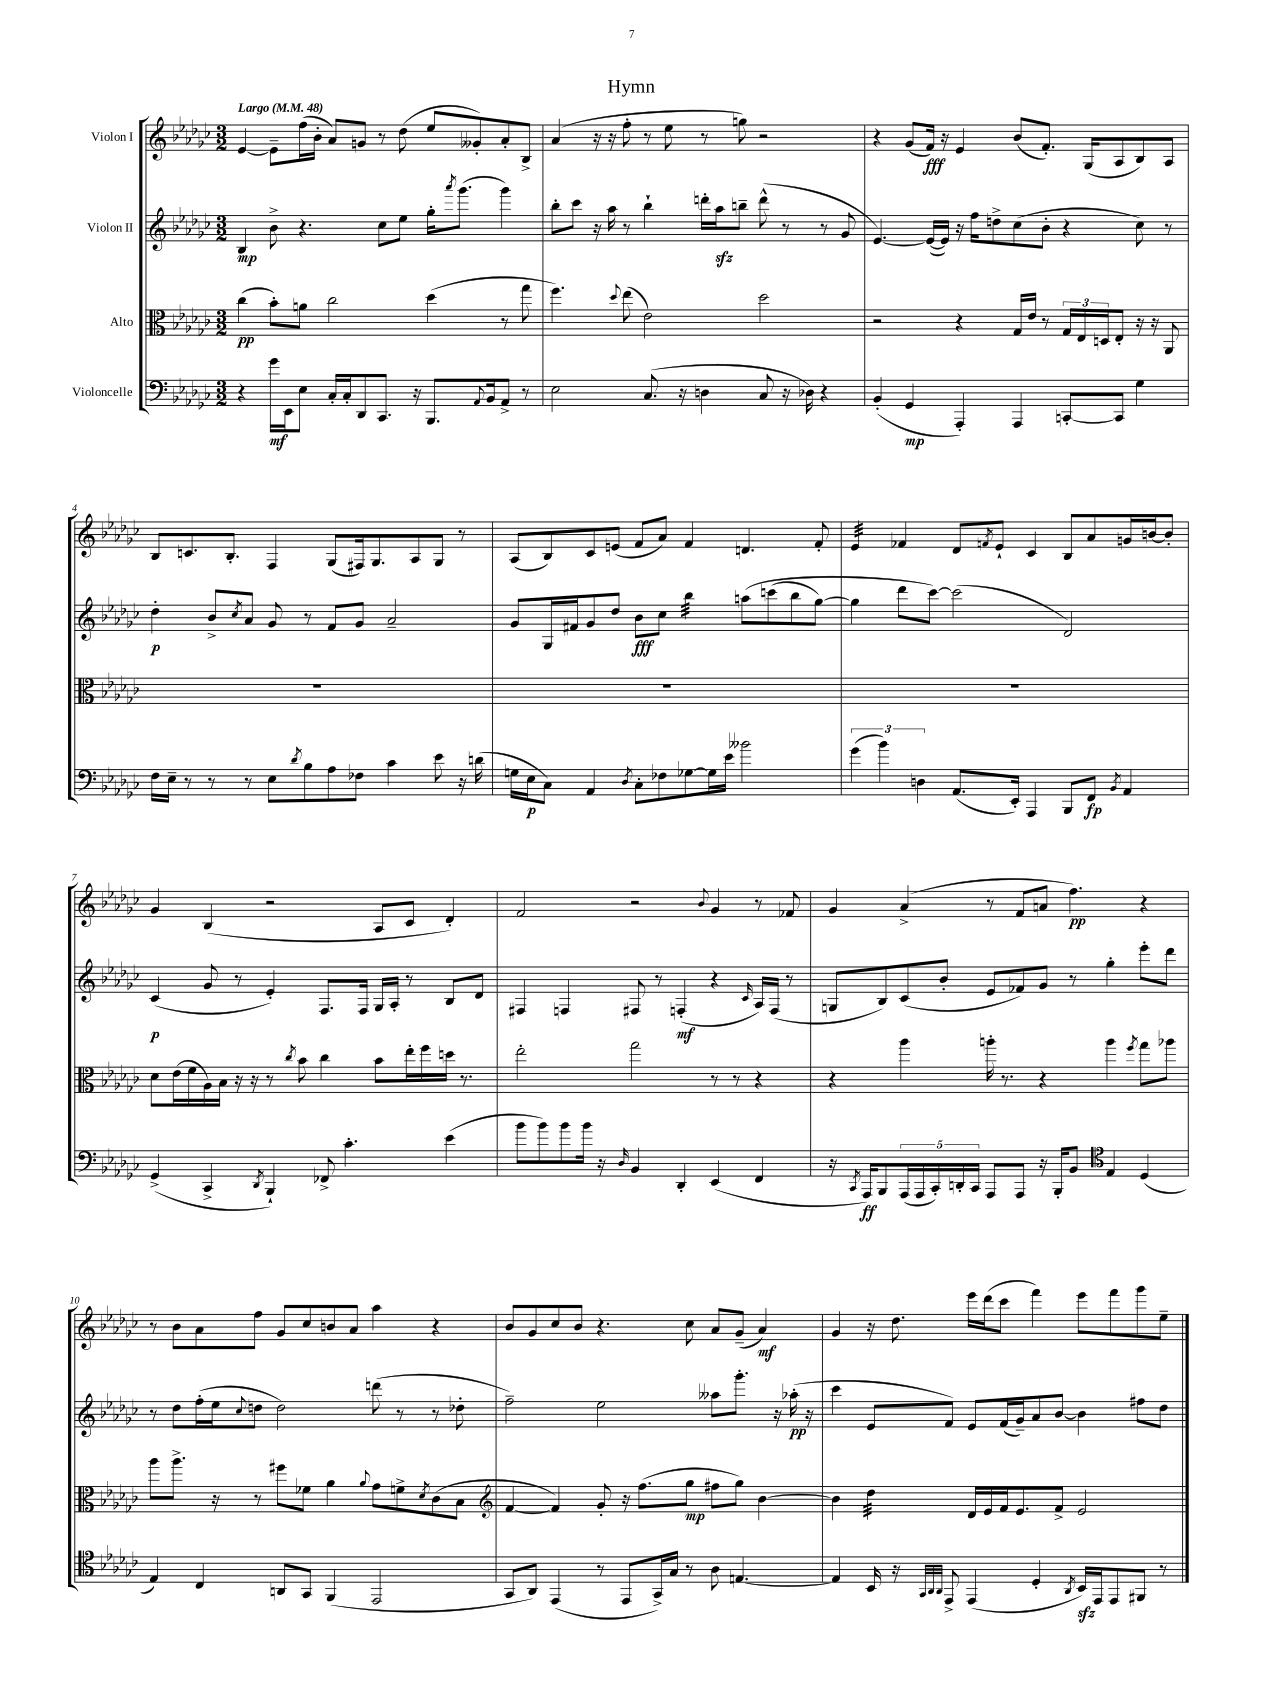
\header { title = "Hymn" }
<<
\new StaffGroup <<
\new Staff = "s0" \with { instrumentName = "Violon I" } {
    \clef treble \key ges \major \numericTimeSignature \time 3/2 \tempo "Largo" 4 = 48
    ees'4~ ees'8-- f''16( bes'16-. aes'8) g'8 r8 des''8( ees''8 geses'8-.) aes'8-. bes8-> |
    aes'4( r16 r16 f''8-. r8 ees''8 r8 g''8) r2 |
    r4 ges'8( f'16\fff) r16 ees'4 bes'8( f'8.-.) ges16( aes8 bes8) aes8 |
    bes8 c'8. bes8.-. f4 ges8( fis16) ges8. aes8 ges8 r8 |
    aes8( bes8) ces'8 e'8( f'8 aes'8) f'4 d'4. f'8-. |
    ees'4:32 fes'4 des'8 \acciaccatura { f'8 } ees'8-! ces'4 bes8 aes'8 g'16 b'16~ b'8-. |
    ges'4 bes4( r2 aes8 ces'8 des'4-.) |
    f'2 r2 \appoggiatura { bes'8 } ges'4 r8 fes'8 |
    ges'4 aes'4->( r8 f'8 a'8 f''4.\pp) r4 |
    r8 bes'8 aes'8 f''8 ges'8 ces''8 b'8 aes'8 aes''4 r4 |
    bes'8 ges'8 ces''8 bes'8 r4. ces''8 aes'8 ges'8--( aes'4\mf) |
    ges'4 r16 des''8. ees'''16 des'''16( ces'''8 f'''4) ees'''8 f'''8 ges'''8 ees''8-- \bar "|." |
}
\new Staff = "s1" \with { instrumentName = "Violon II" } {
    \clef treble \key ges \major \numericTimeSignature \time 3/2
    bes4\mp bes'8-> r4. ces''8 ees''8 ges''16-. \acciaccatura { aes'''8 } ges'''8.( ges'''4) |
    bes''8-. ces'''8 r16 aes''16 r8 bes''4-! d'''16-. aes''16\sfz b''8-- d'''8-^( r8 r8 ges'8 |
    ees'4.~) ees'16~( ees'16) r16 f''16 d''8-> ces''8( bes'8-. r4 ces''8) r8 |
    des''4-.\p bes'8-> \acciaccatura { ces''8 } aes'8 ges'8 r8 f'8 ges'8 aes'2-- |
    ges'8 ges16 fis'16 ges'8 des''8 bes'8\fff ces''8 bes''4:32 a''8\( c'''8( bes''8 ges''8~) |
    ges''4 des'''8 ces'''8~\) ces'''2( des'2) |
    ces'4\p( ges'8 r8 ees'4-.) f8. f16 ges16 aes16-. r8 bes8 des'8 |
    fis4 f4 fis8 r8 f4-.\mf( r4 \grace { ces'16 } aes16) f16( r8 |
    g8 bes8) ces'8( bes'8-. ees'8 fes'8) ges'8 r8 ges''4-. ees'''8-. des'''8 |
    r8 des''8 f''16-.( ees''16 \appoggiatura { ces''8 } d''8 d''2) d'''8( r8 r8 des''8-. |
    f''2--) ees''2 aeses''8 ges'''8.-. r16 aes''16-.\pp( r16 |
    ces'''4 ees'8 f'8) ees'8 f'16( ges'16--) aes'8 bes'8~ bes'4 fis''8 des''8 \bar "|." |
}
\new Staff = "s2" \with { instrumentName = "Alto" } {
    \clef alto \key ges \major \numericTimeSignature \time 3/2
    ces''4\pp( bes'8-.) a'8 ces''2 des''4( r8 ges''8 |
    f''4.) \appoggiatura { des''8 } ees''8( ees'2) des''2 |
    r2 r4 ges16 ees'16 r8 \tuplet 3/2 { ges16 ees16 d16 } ees8-. r16 r16 aes,8 |
    R1. |
    R1. |
    R1. |
    des'8 ees'16( f'16 aes16) bes16 r16 r16 r8 \acciaccatura { ces''8 } bes'8 ces''4 bes'8 ees''16-. f''16 d''16 r8. |
    ees''2-. ges''2 r8 r8 r4 |
    r4 aes''4 a''16-. r8. r4 a''4 \acciaccatura { f''8 } ges''8 aes''8 |
    aes''8 aes''8.-> r16 r8 fis''8 fes'8 aes'4 \appoggiatura { aes'8 } ges'8 f'8-> \acciaccatura { des'8 } ces'8( bes8 |
    \clef treble f'4~ f'4) ges'8-. r16 f''8.( ges''8\mp fis''8 ges''8) bes'4~ |
    bes'4 des''4:32 des'16 ees'16 f'16 ees'8. f'8-> ees'2 \bar "|." |
}
\new Staff = "s3" \with { instrumentName = "Violoncelle" } {
    \clef bass \key ges \major \numericTimeSignature \time 3/2
    r4 ges'16\mf ees,16 ees8 ces16-. ces16-. des,8 ces,8. r16 bes,,8. \appoggiatura { aes,8 } bes,16 aes,8-> r8 |
    ees2 ces8.( r16 d4 ces8 r16 des16) r4 |
    bes,4-.( ges,4\mp aes,,4-.) aes,,4 c,8~-. c,8 ges4 |
    f16 ees16-- r8 r8 r8 ees8 \acciaccatura { des'8 } bes8 aes8 fes8 ces'4 ees'8 r16 d'16( |
    g16 ees16\p ces8) aes,4 \acciaccatura { des8 } ces8-. fes8 ges8~ ges16 ees'16 beses'2 |
    \tuplet 3/2 { ges'4( bes'4) d4 } aes,8.( ees,16-.) aes,,4 bes,,8 f,8\fp \acciaccatura { bes,8 } aes,4 |
    ges,4->( ces,4-> \acciaccatura { des,8 } bes,,4-!) fes,8-> ces'4.-. ees'4( |
    bes'8 bes'8) bes'8 bes'16 r16 \grace { des16 } bes,4 des,4-. ees,4( f,4 |
    r16 \acciaccatura { ces,8 } aes,,16\ff) bes,,8 \tuplet 5/4 { aes,,16( aes,,16 ces,16-.) d,16-. ces,16 } aes,,8 aes,,8 r16 bes,,16-. bes,8 \clef tenor ees4 des4( |
    ees4) ces4 a,8 ges,8 f,4( ees,2 |
    ges,8 aes,8) ees,4( r8 ees,8 ges,16->) ges16 r8 aes8 e4.~ |
    e4 bes,16 r16 \grace { ges,32 aes,32 aes,32 } ees,8-> ees,4( des4-. \acciaccatura { aes,8 } bes,16\sfz) ees,16 ees,8 fis,8 r8 \bar "|." |
}
>>
>>
